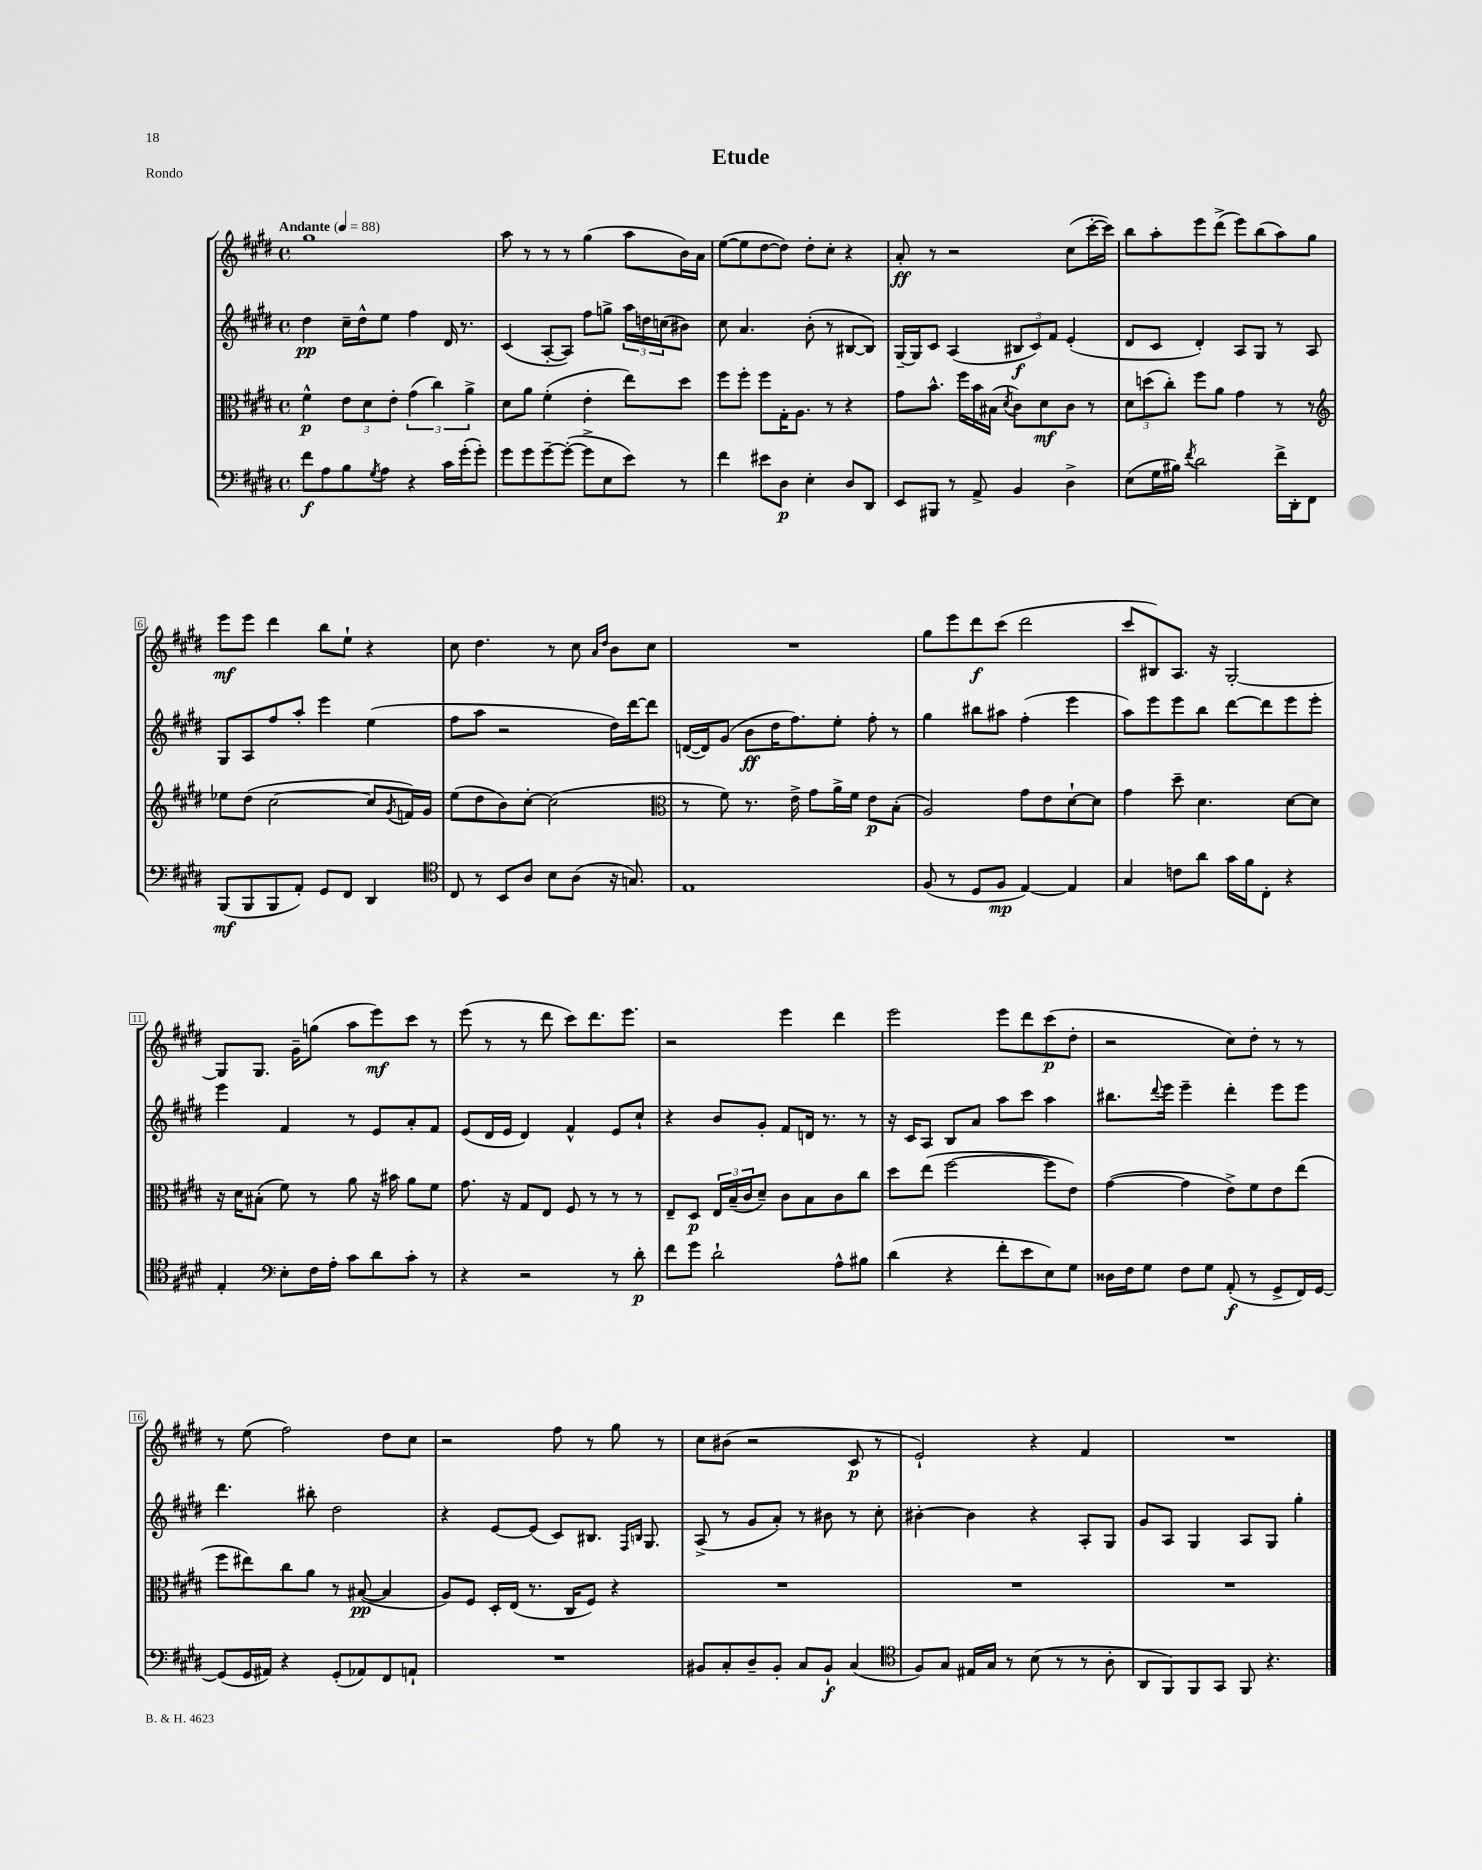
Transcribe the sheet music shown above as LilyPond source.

\header { title = "Etude" piece = "Rondo" }
<<
\new StaffGroup <<
\new Staff = "s0" {
    \clef treble \key e \major \defaultTimeSignature \time 4/4 \tempo "Andante" 4 = 88
    gis''1 |
    a''8 r8 r8 r8 gis''4( a''8 b'16) a'16 |
    e''8~( e''8 dis''8~ dis''8) dis''8-. cis''8-. r4 |
    a'8-.\ff r8 r2 cis''8( cis'''16~-. cis'''16) |
    b''8 a''8-. e'''8 dis'''8->( e'''8) b''8( a''8) gis''8 |
    e'''8\mf e'''8 dis'''4 b''8 e''8-! r4 |
    cis''8 dis''4. r8 cis''8 \grace { a'16 dis''16 } b'8 cis''8 |
    R1 |
    gis''8 e'''8 dis'''8\f cis'''8( dis'''2 |
    cis'''8 bis8) a8. r16 gis2~-. |
    gis8 gis8. gis'16-- g''8( a''8 e'''8\mf) cis'''8 r8 |
    e'''8( r8 r8 dis'''8 cis'''8) dis'''8. e'''8. |
    r2 e'''4 dis'''4 |
    e'''2 e'''8 dis'''8 cis'''8\p( dis''8-. |
    r2 cis''8) dis''8-. r8 r8 |
    r8 e''8( fis''2) dis''8 cis''8 |
    r2 fis''8 r8 gis''8 r8 |
    cis''8 bis'8( r2 cis'8\p r8 |
    e'2-!) r4 fis'4 |
    R1 \bar "|." |
}
\new Staff = "s1" {
    \clef treble \key e \major \defaultTimeSignature \time 4/4
    dis''4\pp cis''16-- dis''16-^ e''8 fis''4 dis'16 r8. |
    cis'4( a8~-. a8) fis''8 g''8-> \tuplet 3/2 { a''16 d''16 c''16( } bis'8) |
    cis''8 a'4. b'8-.( r8 bis8~ bis8) |
    gis16~-- gis16 cis'8 a4( \tuplet 3/2 { bis8\f cis'8) fis'8 } e'4-.( |
    dis'8 cis'8 dis'4-.) a8 gis8 r8 a8 |
    gis8 a8 fis''8 a''8-. e'''4 e''4( |
    fis''8 a''8 r2 dis''16) dis'''16~ dis'''8 |
    d'16~( d'16) gis'8( b'8\ff dis''16 fis''8.) e''8-. fis''8-. r8 |
    gis''4 bis''8 ais''8 fis''4-.( e'''4 |
    a''8) e'''8 e'''8 b''8 dis'''8~ dis'''8 e'''8 e'''8-. |
    e'''4 fis'4 r8 e'8 a'8-. fis'8 |
    e'8( dis'16 e'16 dis'4) fis'4-^ e'8 cis''8-! |
    r4 b'8 gis'8-. fis'8 d'16 r8. r8 |
    r16 cis'16 a8 b8 a'8 a''8 cis'''8 a''4 |
    bis''8. \appoggiatura { dis'''8 } e'''16 e'''4-- dis'''4-. e'''8 e'''8 |
    dis'''4. bis''8-. dis''2 |
    r4 e'8~ e'8( cis'8) bis8. \grace { fis16 b16 } gis8. |
    a8->( r8 gis'8 a'8-.) r8 bis'8 r8 cis''8-. |
    bis'4~-. bis'4 r4 a8-. gis8 |
    gis'8 a8 gis4 a8 gis8 gis''4-. \bar "|." |
}
\new Staff = "s2" {
    \clef alto \key e \major \defaultTimeSignature \time 4/4
    fis'4-^\p \tuplet 3/2 { e'8 dis'8 e'8-. } \tuplet 3/2 { gis'4( cis''4) a'4-> } |
    dis'8 a'8 fis'4-.( e'4-. e''8) dis''8 |
    fis''8 fis''8-. fis''8 gis16-. a8. r8 r4 |
    gis'8 b'8.-^ fis''16 b'16 bis16( \acciaccatura { dis'8 } cis'8) dis'8\mf cis'8 r8 |
    \tuplet 3/2 { dis'8 d''8( cis''8-.) } fis''8 a'8 gis'4 r8 r8 |
    \clef treble ees''8 dis''8( cis''2~ cis''8 \acciaccatura { gis'8 } f'16) gis'16 |
    e''8( dis''8 b'8) cis''8~-. cis''2( |
    \clef alto r8 fis'8) r8. e'16-> gis'8 a'16-> fis'16 e'8\p b8-.( |
    a2) gis'8 e'8 dis'8~-! dis'8 |
    gis'4 dis''8-- dis'4. dis'8~ dis'8 |
    r16 dis'16 bis8-.( fis'8) r8 a'8 r16 bis'16 a'8 fis'8 |
    gis'8. r16 gis8 e8 fis8 r8 r8 r8 |
    e8-- dis8\p \tuplet 3/2 { e16 b16--( cis'16 } dis'8--) cis'8 b8 cis'8 cis''8 |
    dis''8 e''8( fis''2~ fis''8 e'8) |
    gis'4~( gis'4 e'8->) fis'8 e'8 e''8( |
    fis''8 eis''8) cis''8 a'8 r8 bis8~\pp( bis4 |
    a8) fis8 dis16-. e16( r8. cis16 fis8) r4 |
    R1 |
    R1 |
    R1 \bar "|." |
}
\new Staff = "s3" {
    \clef bass \key e \major \defaultTimeSignature \time 4/4
    fis'8\f a8 b8 \acciaccatura { gis8 } a8 r4 cis'16 gis'16-.( gis'8-.) |
    gis'8 gis'8 gis'8~-- gis'8~-.( gis'8-> e8 e'8) r8 |
    fis'4 eis'8 dis8\p e4-. dis8 dis,8 |
    e,8 bis,,8 r8 a,8-> b,4 dis4-> |
    e8( gis16 bis16) \acciaccatura { fis'8 } dis'2 fis'16-> dis,16-. fis,8 |
    b,,8\mf( b,,8 b,,8 a,8-.) gis,8 fis,8 dis,4 |
    \clef tenor cis8 r8 b,8 a8 b8 a8( r16 g8.) |
    e1 |
    fis8( r8 dis8 fis8\mp e4~) e4 |
    gis4 c'8 a'8 gis'16 fis'16 cis8-. r4 |
    e4-. \clef bass e8-. fis16 a16-. cis'8 dis'8 cis'8-. r8 |
    r4 r2 r8 dis'8-.\p |
    fis'8 gis'8 dis'2-! a8-^ bis8 |
    dis'4( r4 fis'8-. e'8 e8) gis8 |
    disis16 fis16 gis8 fis8 gis8 a,8-.\f( r8 gis,8-> fis,16) gis,16~ |
    gis,8( gis,16 ais,16) r4 gis,8-.( aes,8) fis,8 a,8-! |
    R1 |
    bis,8 cis8-. dis8-- bis,8-. cis8 bis,8-!\f cis4( |
    \clef tenor fis8) gis8 eis16 gis16 r8 b8( r8 r8 a8-. |
    a,8 fis,8) fis,8 gis,8 fis,8 r4. \bar "|." |
}
>>
>>
\layout { \context { \Score \override BarNumber.stencil = #(make-stencil-boxer 0.1 0.3 ly:text-interface::print) } }
